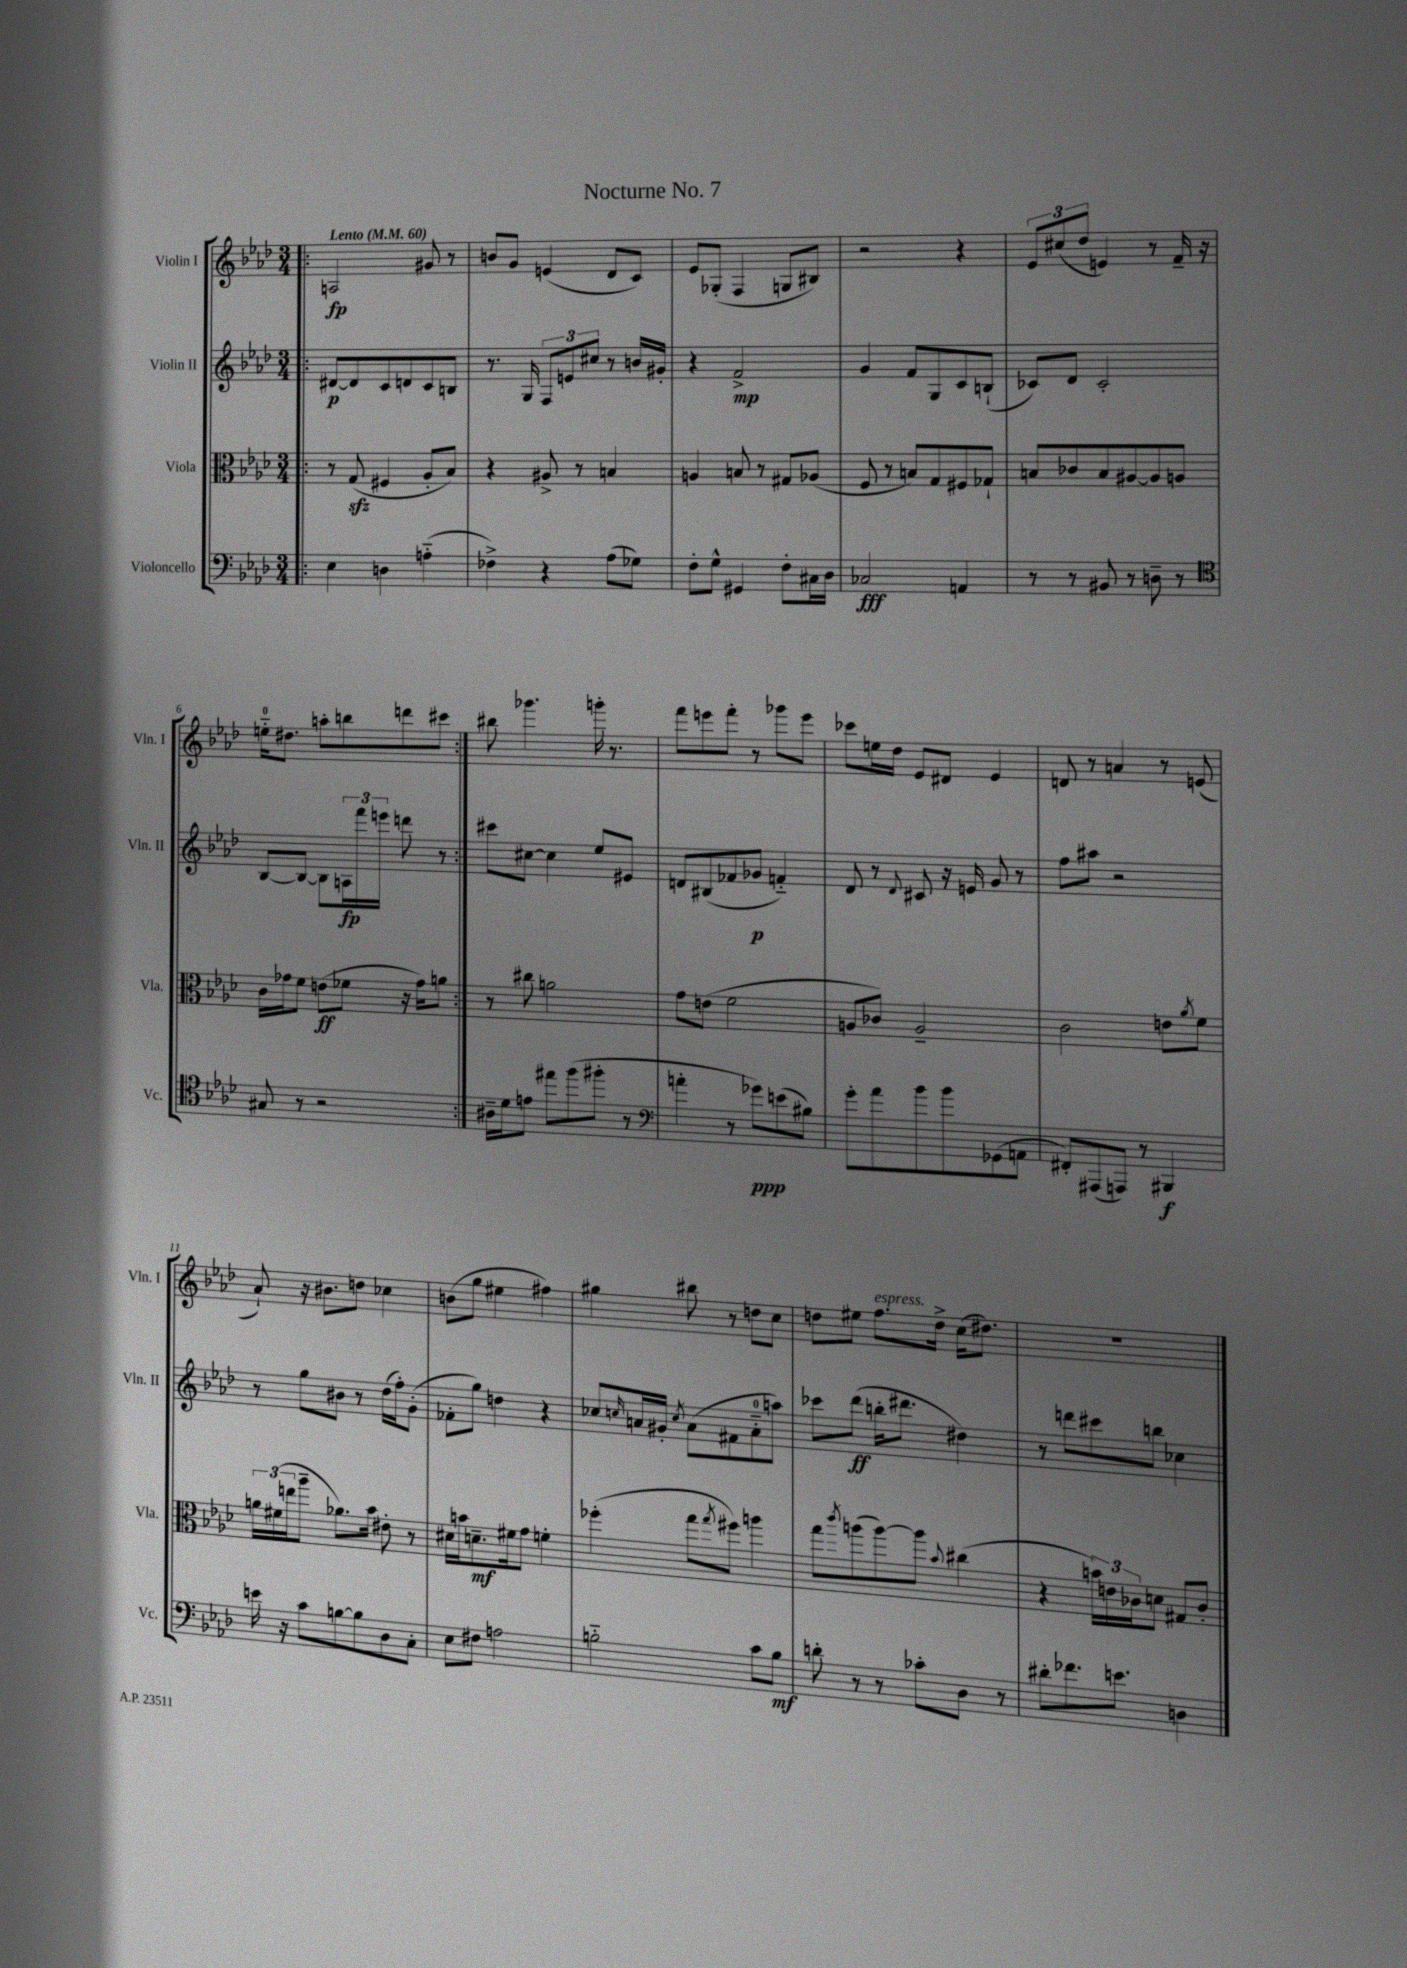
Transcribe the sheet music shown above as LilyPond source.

\header { title = "Nocturne No. 7" }
<<
\new StaffGroup <<
\new Staff = "s0" \with { instrumentName = "Violin I" shortInstrumentName = "Vln. I" } {
    \clef treble \key aes \major \numericTimeSignature \time 3/4 \tempo "Lento" 4 = 60
    \repeat volta 2 { \bar ".|:" a2\fp gis'8 r8 |
    b'8 g'8 e'4( des'8 c'8) |
    ees'8 ges8-.( f4 g8 bis8) |
    r2 r4 |
    \tuplet 3/2 { ees'8 cis''8( des''8 } e'4) r8 f'16-- r16 |
    e''16-0-_ dis''8. a''8-. b''8 d'''8 cis'''8 | }
    bis''8 ges'''4. g'''16-. r8. |
    f'''8 e'''8 f'''8-. r8 ges'''8 e'''8 |
    ces'''8 e''16 des''16 ees'8 dis'8 ees'4 |
    d'8 r8 a'4 r8 e'8( |
    aes'8-!) r16 bis'8. d''8 ces''4 |
    b'8( g''8 eis''4 fis''4) |
    gis''4 bis''8 r8 d''8 c''8 |
    d''8 eis''8 f''8.^\markup { \italic "espress." } d''16-> c''16( dis''8.) |
    R2. \bar "|." |
}
\new Staff = "s1" \with { instrumentName = "Violin II" shortInstrumentName = "Vln. II" } {
    \clef treble \key aes \major \numericTimeSignature \time 3/4
    \repeat volta 2 { \bar ".|:" dis'8~\p dis'8 c'8 d'8 c'8 b8 |
    r8. g16 \tuplet 3/2 { f8 e'8 cis''8 } r8 b'16 gis'16-. |
    r4 f'2->\mp |
    g'4 f'8 g8 c'8 b8-!( |
    ces'8) des'8 ces'2-. |
    bes8~ bes8~ bes8 \tuplet 3/2 { a16\fp f'''16 e'''16 } d'''8 r8 | }
    cis'''8 cis''8~ cis''4 ees''8 eis'8 |
    d'8 bis8( fes'8 ges'8\p f'4-_) |
    des'8 r8 \appoggiatura { des'8 } cis'8 r16 e'16 g'8 r8 |
    f''8 ais''8 r2 |
    r8 g''8 bis'8 r8 des''16( f''16-.) g'8-.( |
    fes'8-. g''8) d''4 r4 |
    ces''8 \grace { c''16 } a'16 gis'16-. \acciaccatura { c''8 } a'8( fis'8 a'8-0-_ a''8) |
    ces'''8 des'''8\ff( b''16-. dis'''8. dis''4) |
    r8 d'''8 cis'''8 b''8 ces''4 \bar "|." |
}
\new Staff = "s2" \with { instrumentName = "Viola" shortInstrumentName = "Vla." } {
    \clef alto \key aes \major \numericTimeSignature \time 3/4
    \repeat volta 2 { \bar ".|:" r8 g8\sfz( fis4 aes8-. bes8) |
    r4 ais8-> r8 b4 |
    a4 b8 r8 gis8 aes8( |
    f8 r8 b8) g8 fis8 ges8-! |
    b8 ces'8 b8 ais8~ ais8 a8 |
    c'16 ges'16 f'8 e'8\ff( fes'8 r16 ges'16) a'8 | }
    r8 cis''8 a'2 |
    g'8 e'8( f'2 |
    a8 ces'8) a2-- |
    c'2 e'8 \acciaccatura { aes'8 } f'8 |
    \tuplet 3/2 { a'16 fis'16( e''16 } aes''8-- aes'8.) bes'16 eis'8-. r8 |
    dis'16 b'16 d'8.--\mf fis'16 g'8 f'4-. |
    fes''4-.( g''8 \acciaccatura { g''8 } fis''8) a''4 |
    g''8 \acciaccatura { c'''8 } a''8( a''8~) a''8 \appoggiatura { bes'8 } cis''4( |
    r4 \tuplet 3/2 { b'16) e'16 ces'16 } d'8 gis8 ces'8-. \bar "|." |
}
\new Staff = "s3" \with { instrumentName = "Violoncello" shortInstrumentName = "Vc." } {
    \clef bass \key aes \major \numericTimeSignature \time 3/4
    \repeat volta 2 { \bar ".|:" ees4 d4 a4-_( |
    fes4->) r4 aes8( ges8) |
    f8-. g8-^ gis,4 f8-. cis16 des16 |
    ces2\fff a,4 |
    r8 r8 bis,8 r8 d8-- r8 |
    \clef tenor gis8 r8 r2 | }
    ais16-- des'16 e'8 eis''8 f''8( fis''8-. r8 |
    \clef bass a'4-. r8 ges'8\ppp) e'8( bis8) |
    g'8-. aes'8 bes'8 bes'8 ges,8( a,8 |
    fis,8-.) ais,,8( a,,8) r8 bis,,4\f |
    e'16 r16 c'8 b8~ b8 des8 c8-. |
    ees8 fis8 a2 |
    b2-_ c'8 b8\mf |
    d'8-. r8 r8 ces'8-. des8 r8 |
    dis'8-. fes'8. e'8. d4 \bar "|." |
}
>>
>>
